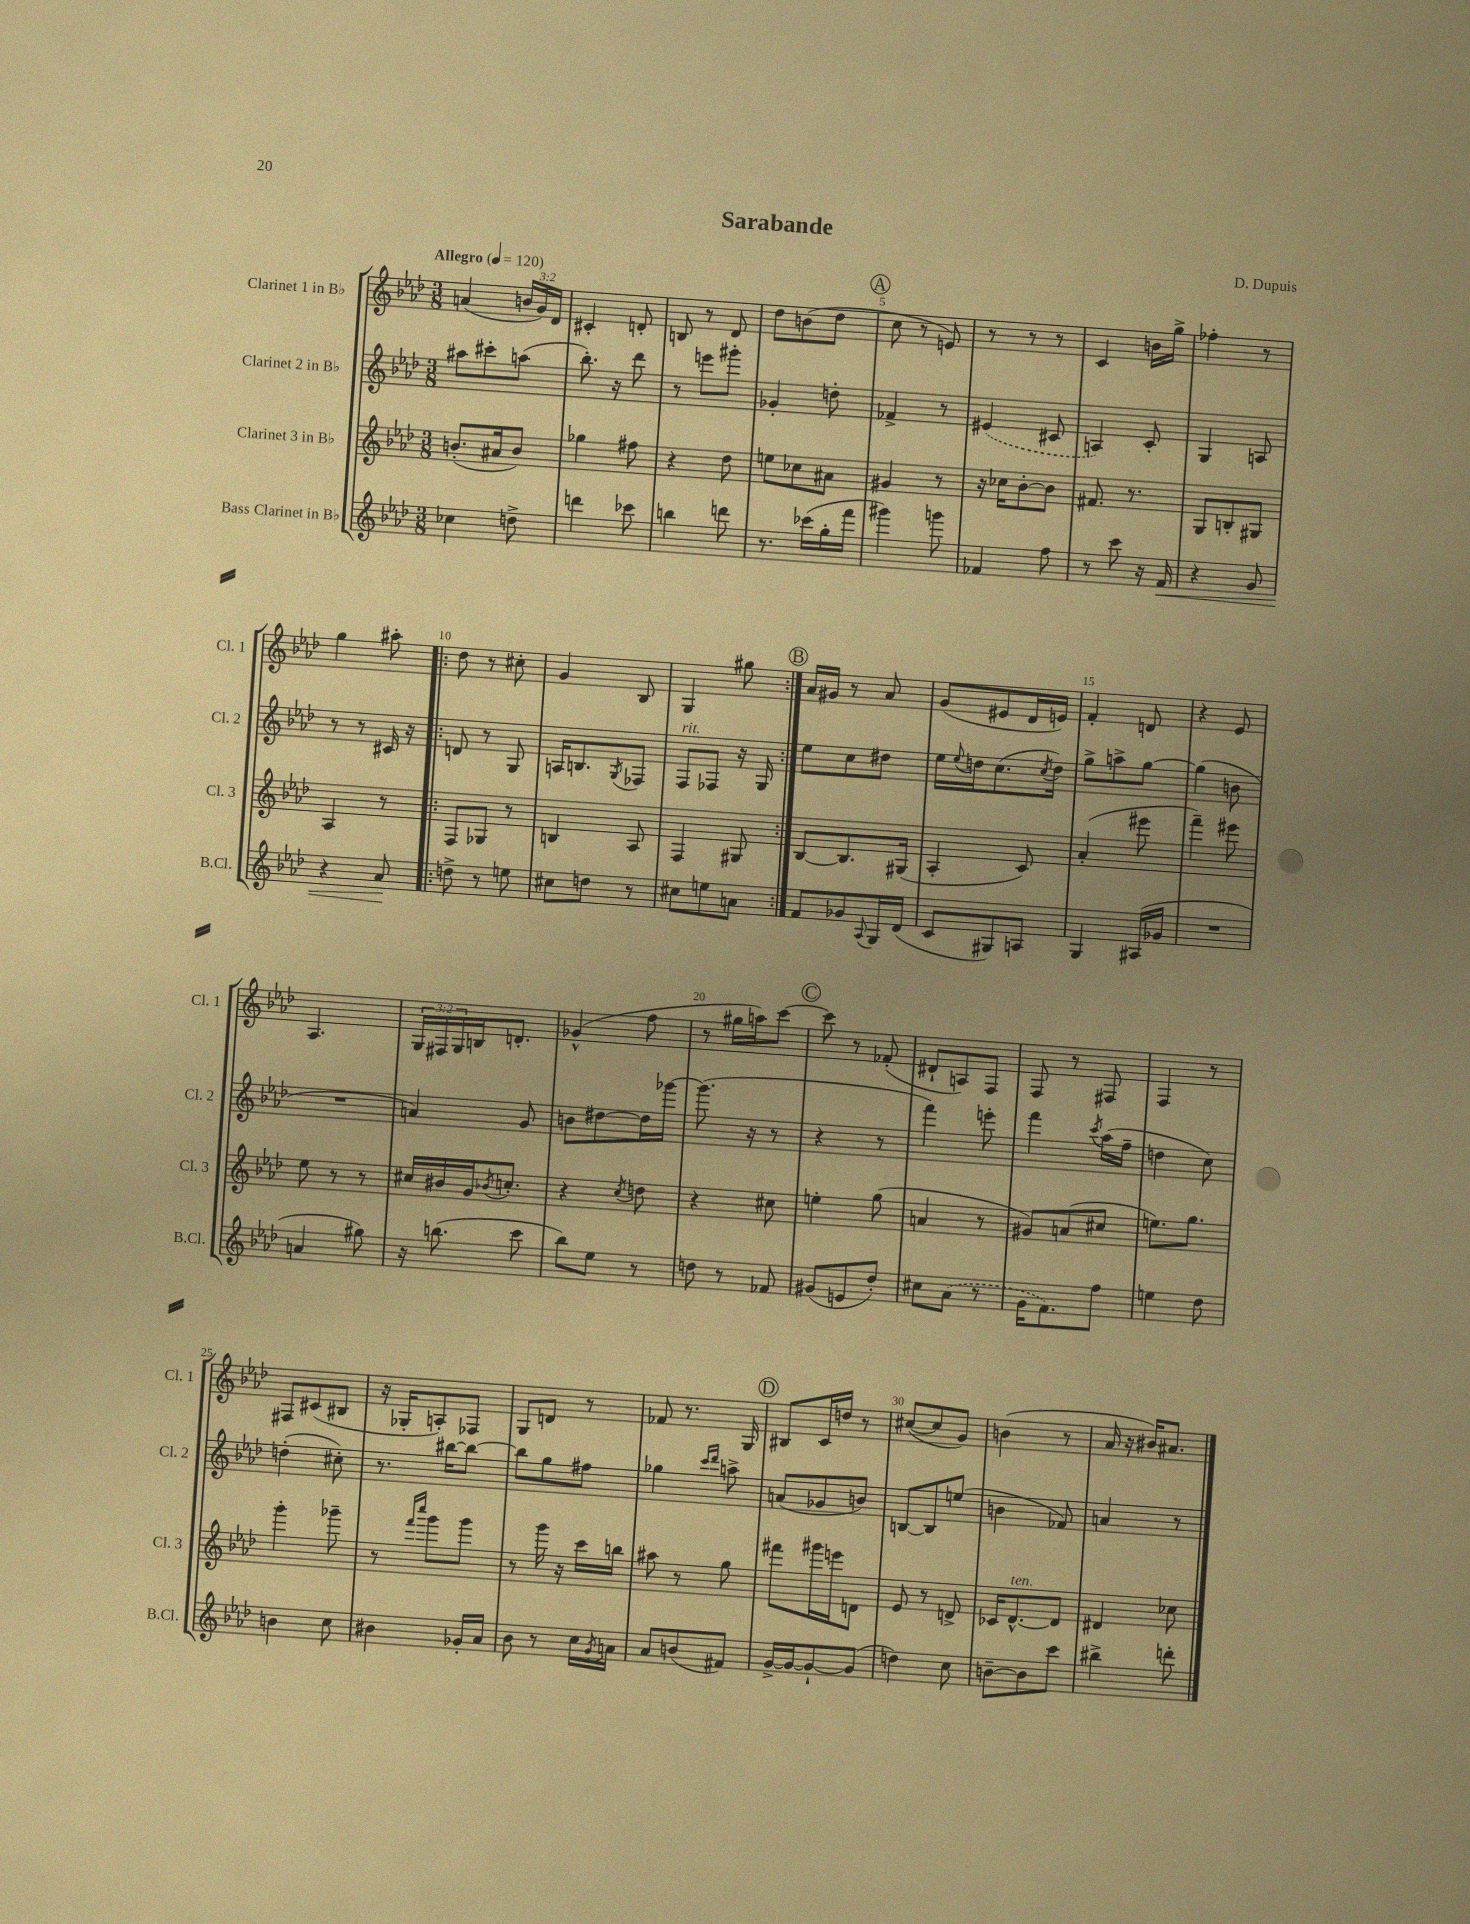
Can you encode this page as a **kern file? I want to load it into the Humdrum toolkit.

**kern	**dynam	**kern	**kern	**kern
*part4	*part4	*part3	*part2	*part1
*staff4	*staff4	*staff3	*staff2	*staff1
*I"Bass Clarinet in B♭	*	*I"Clarinet 3 in B♭	*I"Clarinet 2 in B♭	*I"Clarinet 1 in B♭
*I'B.Cl.	*	*I'Cl. 3	*I'Cl. 2	*I'Cl. 1
*clefG2	*	*clefG2	*clefG2	*clefG2
*k[b-e-a-d-]	*	*k[b-e-a-d-]	*k[b-e-a-d-]	*k[b-e-a-d-]
*M3/8	*	*M3/8	*M3/8	*M3/8
*MM120	*	*MM120	*MM120	*MM120
=1	=1	=1	=1	=1
!	!	!	!	!LO:TX:a:B:t=Allegro
4cc-X\	.	(8.bn'/L	8aa#X\L	(4an/
.	.	.	8ccc#X'\	.
.	.	16a#X/k	.	.
8ddn^\	.	8b/J)	(8aan\J	24bn/LL
.	.	.	.	24g/)
.	.	.	.	24d-/JJ
=2	=2	=2	=2	=2
4dddn\	.	4gg-X\	8.bb-'\)	4c#X'/
.	.	.	16r	.
8ccc-X\	.	8ff#X\	8ddd-\	8dn'/
=3	=3	=3	=3	=3
4bbn\	.	4r	8r	8Bn/
.	.	.	8eeen\L	8r
8dddn\	.	8dd-\	8ggg#X'\J	8d-/
=4	=4	=4	=4	=4
8.r	.	8een\L	4g-X'/	8dd-\L
.	.	8cc-X\	.	(8bn\
(16ccc-X\LL	.	.	.	.
16gg'\	.	8a#X\J	8ddn'\	8dd-\J
16fff\JJ	.	.	.	.
!!LO:REH:place=s1:t=A
=5	=5	=5	=5	=5
4ggg#X\)	.	4g#X/	4f-X^/	8cc\
.	.	.	.	8r
8gggn\	.	8r	8r	8en/)
=6	=6	=6	=6	=6
4f-X/	.	16r	(4e#X/	8r
.	.	16cc-X\KL	.	.
.	.	[8b-'\	.	8r
8ff\	.	8b-\J]	8c#X/	8r
=7	=7	=7	=7	=7
8r	.	8.f#X/	4An/)	4c/
8ccc\	.	.	.	.
.	.	8.r	.	.
16r	.	.	8c'/	16bn\LL
!	!LO:HP:b	!	!	!
16f/	<	.	.	16gg^\JJ
=8	=8	=8	=8	=8
4r	.	8G/L	4G/	4ff-X'\
.	.	8Bn'/	.	.
8g/	.	8G#X/J	8An/	8r
!!LO:LB:g=z
=9	=9	=9	=9	=9
4r	.	4A-/	8r	4gg\
.	.	.	8r	.
8a-/	.	8r	16c#X/	8aa#X'\
.	.	.	16r	.
.	[	.	.	.
=10!|:	=10!|:	=10!|:	=10!|:	=10!|:
8ddn^\	.	8F/L	8dn/	8dd-\
8r	.	8G-X/J	8r	8r
8een\	.	8r	8G/	8cc#X'\
=11	=11	=11	=11	=11
8cc#X\L	.	4Bn/	16An/KL	4g/
.	.	.	8.Bn/	.
8ddn\J	.	.	.	.
.	.	.	8qG/	.
8r	.	8A-/	8F-X/J	8B-/
=12	=12	=12	=12	=12
!	!	!	!LO:TX:a:i:t=rit.	!
8cc#X\L	.	4F/	8F/L	4G/
8een\	.	.	8F-X/J	.
8an\J	.	8G#X/	16r	8gg#X\
.	.	.	16G/	.
!!LO:REH:place=s1:t=B
=13:|!	=13:|!	=13:|!	=13:|!	=13:|!
8f/L	.	[8B-/L	8ee-\L	16a-/LL
.	.	.	.	16g#X/JJ
8g-X/	.	8.B-/]	8cc\	8r
8qqA-/	.	.	.	.
16G/L	.	.	8dd#X\J	8a-/
(16d-/JJ	.	(16G#X/Jk	.	.
=14	=14	=14	=14	=14
8c/L	.	4A-'/	16ee-\LL	(8g/L
.	.	.	8qqee-/	.
.	.	.	16ddn\J	.
8G#X/)	.	.	(8.cc\	8e#X/
8An/J	.	8c/)	.	16d-/L
.	.	.	8qcc/	.
.	.	.	16dd\Jk)	16en/JJ)
=15	=15	=15	=15	=15
4G/	.	(4a-'/	8gg^\L	4f'/
.	.	.	8aan^\	.
(16A#X/LL	.	8eee#X\	[8gg\J	8dn/
16g-X/JJ	.	.	.	.
=16	=16	=16	=16	=16
4.r	.	4fff~\)	(4gg\]	4r
.	.	8eee#X\	8bn\	8e-/
!!LO:LB:g=z
=17	=17	=17	=17	=17
4an/	.	8ee-\	4.r	4.A-/
.	.	8r	.	.
8gg#X\)	.	8r	.	.
=18	=18	=18	=18	=18
16r	.	16cc#X/LL	4an/)	24G/LL
.	.	.	.	24F#X/
(8.bbn\	.	16b#X/	.	.
.	.	.	.	24G/
.	.	16g/J	.	16Bn/J
.	.	8qb-X/	.	.
.	.	8.ccn'/J	.	8.dn'/J
8ccc\	.	.	8g/	.
=19	=19	=19	=19	=19
8bb-\L)	.	4r	8bn\L	(4g-X^^/
8ee-\J	.	.	[8dd#X\	.
.	.	8qcc/	.	.
8r	.	8ddn\	16dd#\L]	8ff\
.	.	.	[16ggg-X\JJ	.
=20	=20	=20	=20	=20
8ddn\	.	4r	(8.ggg-\]	8r
8r	.	.	.	16gg#X\LL
.	.	.	16r	16aan\J)
8f-X/	.	8cc#X\	8r	[8ccc\J
!!LO:REH:place=s1:t=C
=21	=21	=21	=21	=21
(8g#X/L	.	4een'\	4r	8ccc\]
8en/	.	.	.	8r
8dd-'/J)	.	(8gg\	8r	(8f-X'/
=22	=22	=22	=22	=22
8cc#X\L	.	4an/	4fff\)	8d#X`/L
(8a-\J	.	.	.	8An/)
8r	.	8r	8eeen'\	8F/J
=23	=23	=23	=23	=23
16g\KL	.	8g#X/L)	4fff\	8F/
8.f\)	.	.	.	.
.	.	(8an/	.	8r
.	.	.	8qccc/	.
8ff\J	.	8cc#X/J	(16aa-\LL	8F#X/
.	.	.	16ff~\JJ	.
=24	=24	=24	=24	=24
4een\	.	8.een\L)	4ddn\	4F/
.	.	8.gg\J	.	.
8dd-\	.	.	8cc\)	8r
!!LO:LB:g=z
=25	=25	=25	=25	=25
4bn\	.	4ggg'\	(4ddn'\	8F#X/L
.	.	.	.	(8c#X/
8cc\	.	8ggg-X~\	8cc#X'\)	8B#X/J
=26	=26	=26	=26	=26
4b#X\	.	8r	8.r	16r
.	.	.	.	16G-X'/KL
.	.	16qqfff/LL	.	.
.	.	16qqcccc/JJ	.	.
.	.	8ggg\L	.	8An'/)
.	.	.	[16bb#X\KL	.
16g-X'/LL	.	8ggg\J	8bb#\J_	8F-X/J
16a-/JJ	.	.	.	.
=27	=27	=27	=27	=27
8b-\	.	8r	8bb#\L]	8G/L
8r	.	16ggg\	8gg\	8dn/J
.	.	16r	.	.
16cc\LL	.	16ccc\LL	8ff#X\J	8r
8qg/	.	.	.	.
16an\JJ	.	16bbn\JJ	.	.
=28	=28	=28	=28	=28
8a-/L	.	8aa#X\	4gg-X\	8f-X/
(8bn/	.	8r	.	8.r
.	.	.	16qqccc/LL	.
.	.	.	16qqddd-/JJ	.
8f#X/J)	.	8gg\	8aan^\	.
.	.	.	.	16G/
!!LO:REH:place=s1:t=D
=29	=29	=29	=29	=29
[16g^/LL	.	8fff#X\L	(8an/L	8B#X/L
16g/J_	.	.	.	.
8g`/_	.	16ggg#X\L	8g-X/	16c/L
.	.	16eeen\J	.	16ddn/JJ
(8g/J]	.	8dn\J	8bn/J)	8r
=30	=30	=30	=30	=30
4ddn\)	.	8e-/	[8Bn/L	([8cc#X/L
.	.	8r	8B/]	8cc#/]
8cc\	.	8dn^/	(8een/J	8g/J)
=31	=31	=31	=31	=31
[8bn~\L	.	16c-X/KL	4bn\	(4bn\
!	!	!LO:TX:a:i:t=ten.	!	!
.	.	[8.d-^^/	.	.
8b\]	.	.	.	.
8ccc\J	.	8d-/J]	8f-X/)	8r
=32	=32	=32	=32	=32
4bb#X^\	.	4d#X/	4an/	16a-/
.	.	.	.	16r
.	.	.	.	16b#X/KL)
.	.	.	.	8.a#X/J
8dddn'\	.	8cc-X\	8r	.
==	==	==	==	==
*-	*-	*-	*-	*-
